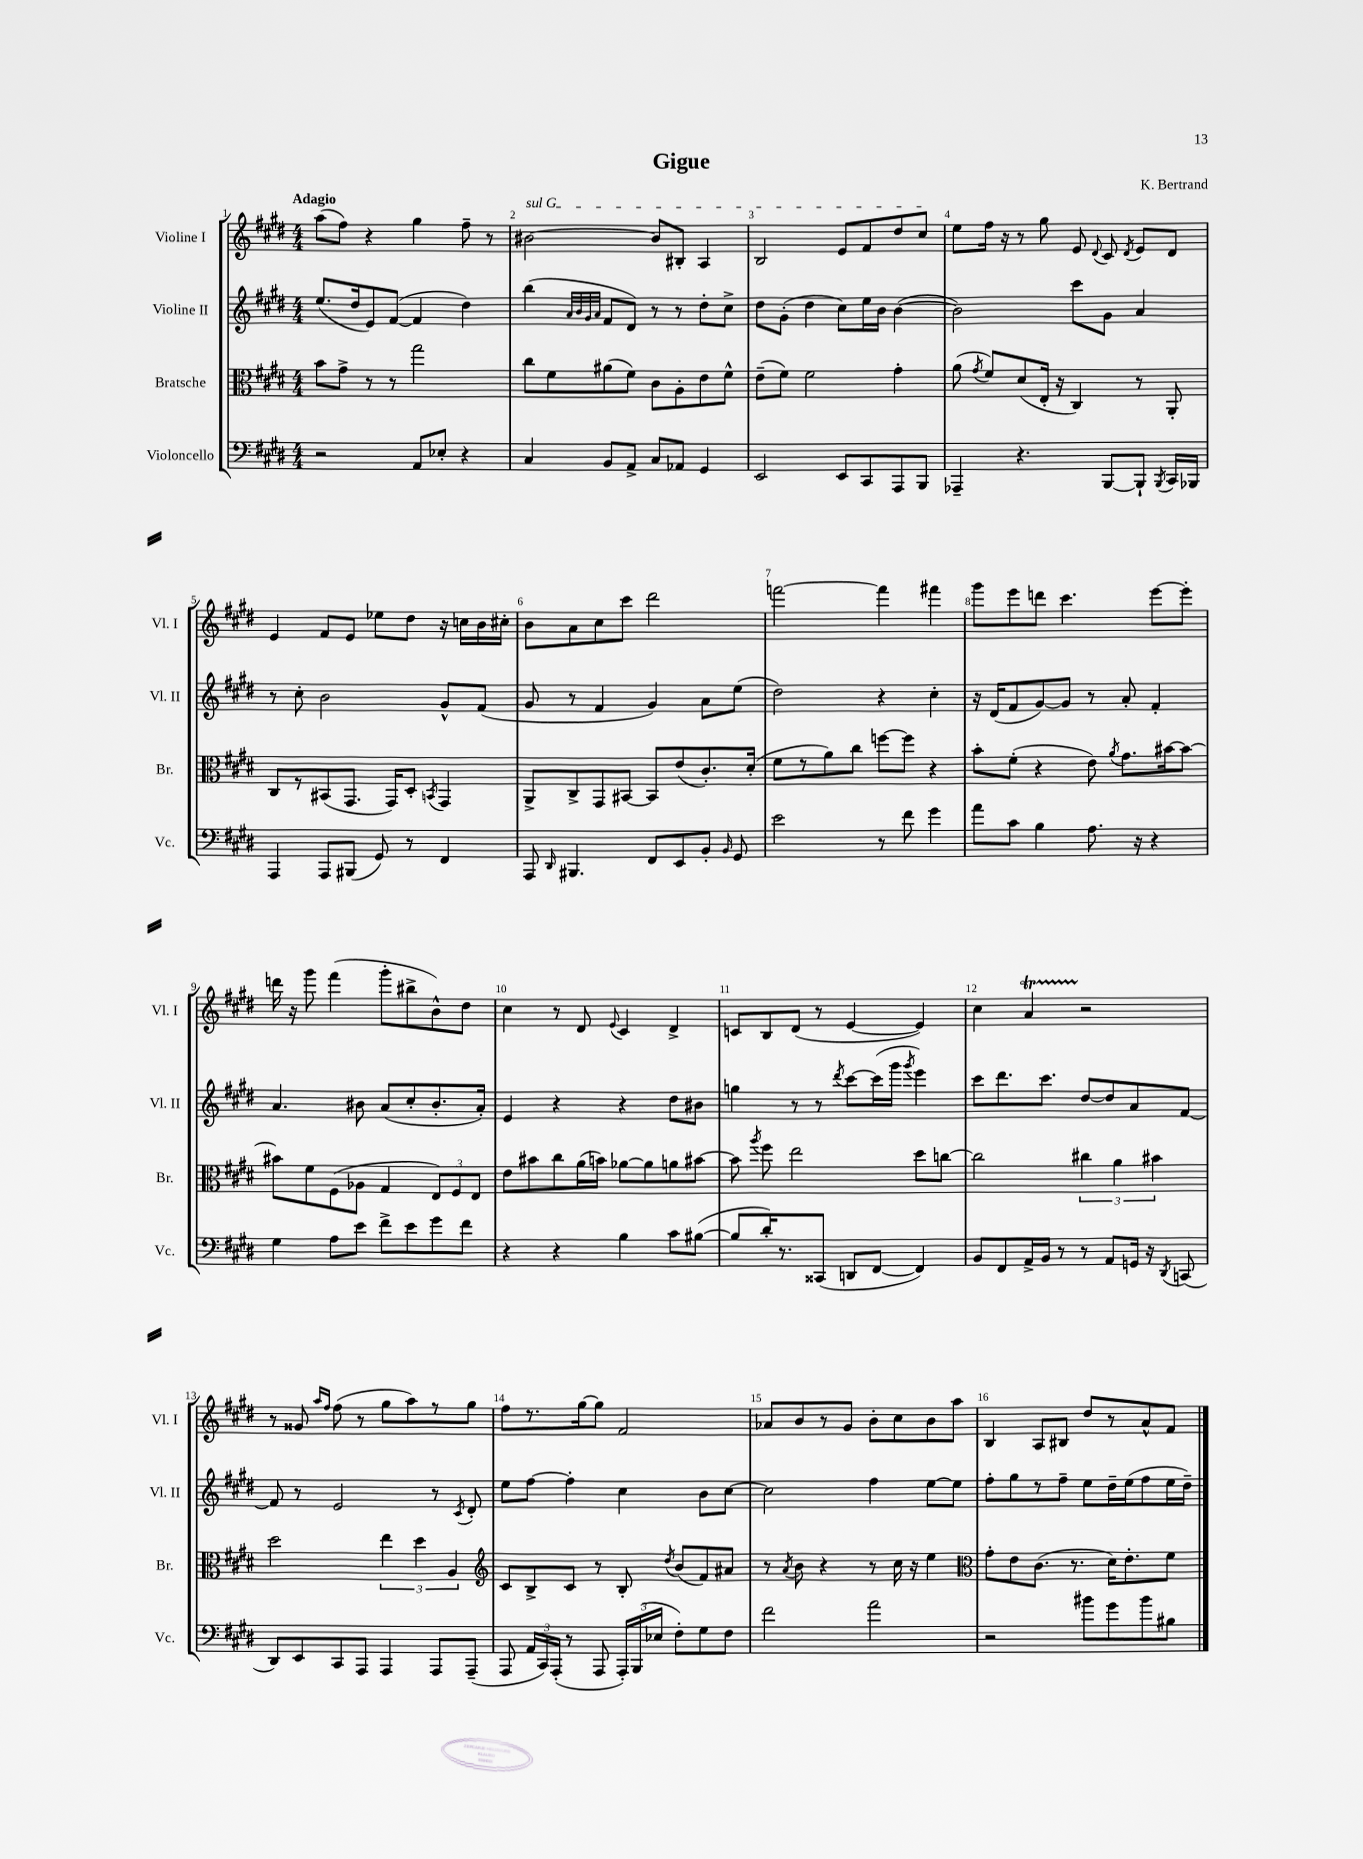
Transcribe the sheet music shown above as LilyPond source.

\header { title = "Gigue" composer = "K. Bertrand" }
<<
\new StaffGroup <<
\new Staff = "s0" \with { instrumentName = "Violine I" shortInstrumentName = "Vl. I" } {
    \clef treble \key e \major \numericTimeSignature \time 4/4 \tempo "Adagio"
    \autoBeamOff a''8[( fis''8]) r4 gis''4 fis''8-- r8 |
    \once \override TextSpanner.bound-details.left.text = \markup { \italic "sul G" } bis'2~\startTextSpan bis'8[ bis8]-. a4 |
    b2 e'8[ fis'8 dis''8 cis''8]\stopTextSpan |
    e''8[ fis''16] r16 r8 gis''8 e'8 \appoggiatura { dis'8 } cis'8 \acciaccatura { dis'8 } e'8[ dis'8] |
    e'4 fis'8[ e'8] ees''8[ dis''8] r16 c''16[ b'16 cis''16]-. |
    b'8[ a'8 cis''8 cis'''8] dis'''2 |
    f'''2~ f'''4 fis'''4 |
    gis'''8[ e'''8 d'''8] cis'''4. e'''8[~ e'''8]-. |
    d'''16 r16 gis'''8 fis'''4( gis'''8[-. bis''8-> b'8-^) dis''8] |
    cis''4 r8 dis'8 \appoggiatura { e'8 } cis'4 dis'4-> |
    c'8[ b8 dis'8]( r8 e'4~ e'4) |
    cis''4 a'4\startTrillSpan r2\stopTrillSpan |
    r8 gisis'8 \grace { a''16[ fis''16] } fis''8( r8 gis''8[ a''8) r8 gis''8] |
    fis''8[ r8. gis''16~ gis''8] fis'2 |
    aes'8[ b'8 r8 gis'8] b'8[-. cis''8 b'8 a''8] |
    b4 a8[ bis8] dis''8[ r8 a'8-^ fis'8] \bar "|." |
}
\new Staff = "s1" \with { instrumentName = "Violine II" shortInstrumentName = "Vl. II" } {
    \clef treble \key e \major \numericTimeSignature \time 4/4
    \autoBeamOff e''8.[( dis''16 e'8) fis'8]~( fis'4 dis''4) |
    b''4( \grace { a'32[ b'32 gis'32 a'32] } fis'8[ dis'8]) r8 r8 dis''8[-. cis''8]-> |
    dis''8[ gis'8]-.( dis''4 cis''8[) e''16 b'16] b'4~( |
    b'2) cis'''8[ gis'8] a'4 |
    r8 cis''8-. b'2 gis'8[-^ fis'8]( |
    gis'8 r8 fis'4 gis'4) a'8[ e''8]( |
    dis''2) r4 cis''4-. |
    r16 dis'16[( fis'8 gis'8~) gis'8] r8 a'8-. fis'4-. |
    a'4. bis'8 a'8[( cis''8-. bis'8.-. a'16]-.) |
    e'4 r4 r4 dis''8[ bis'8] |
    g''4 r8 r8 \acciaccatura { dis'''8 } cis'''8[~ cis'''16( gis'''16] \acciaccatura { gis'''8 } e'''4) |
    cis'''8[ dis'''8. cis'''8.] dis''8[~ dis''8 a'8 fis'8]~ |
    fis'8 r8 e'2 r8 \acciaccatura { cis'8 } dis'8-. |
    e''8[ fis''8]~ fis''4-. cis''4 b'8[ cis''8]~ |
    cis''2 fis''4 e''8[~ e''8] |
    fis''8[-. gis''8 r8 fis''8]-- e''8[ dis''16-- e''16( fis''8 e''16 dis''16]--) \bar "|." |
}
\new Staff = "s2" \with { instrumentName = "Bratsche" shortInstrumentName = "Br." } {
    \clef alto \key e \major \numericTimeSignature \time 4/4
    \autoBeamOff b'8[ gis'8]-> r8 r8 gis''2 |
    cis''8[ fis'8 ais'8( fis'8]) cis'8[ a8-. e'8 fis'8]-^ |
    e'8[--( fis'8]) fis'2 gis'4-. |
    a'8( \acciaccatura { gis'8 } fis'8[) dis'8( e16]-. r16 cis4) r8 a,8-. |
    cis8[ r8 bis,8( gis,8.] gis,16[) dis8]-. \acciaccatura { b,8 } gis,4 |
    a,8[-> cis8-> gis,8 bis,8]~ bis,8[ e'8( cis'8.-.) dis'16]-.( |
    fis'8[ r8 a'8) cis''8] f''8[~ f''8] r4 |
    b'8[-. fis'8]-.( r4 e'8) \acciaccatura { a'8 } gis'8.[ bis'16~ bis'8]~ |
    bis'8[ fis'8 fis8( aes8] gis4 \tuplet 3/2 { e8[) fis8 e8] } |
    e'8[ bis'8 cis''8 a'16( b'16]) aes'8[~ aes'8 a'8 bis'8]~ |
    bis'8 \acciaccatura { a''8 } fis''8 e''2 dis''8[ c''8]~ |
    c''2 \tuplet 3/2 { cis''4 a'4 bis'4 } |
    dis''2 \tuplet 3/2 { e''4 dis''4 a4 } |
    \clef treble cis'8[ b8-> cis'8] r8 b8-. \acciaccatura { dis''8 } b'8[( fis'8) ais'8] |
    r8 \acciaccatura { a'8 } b'8 r4 r8 cis''16 r16 e''4 |
    \clef alto gis'8[-. e'8 cis'8.]( r8. dis'16[) e'8.-. fis'8] \bar "|." |
}
\new Staff = "s3" \with { instrumentName = "Violoncello" shortInstrumentName = "Vc." } {
    \clef bass \key e \major \numericTimeSignature \time 4/4
    \autoBeamOff r2 a,8[ ees8]-. r4 |
    cis4 b,8[ a,8]-> cis8[ aes,8] gis,4 |
    e,2 e,8[ cis,8 a,,8 b,,8] |
    aes,,4-- r4. b,,8[~ b,,8]-! \acciaccatura { b,,8 } cis,16[ bes,,16] |
    a,,4 a,,8[ bis,,8]( gis,8) r8 fis,4 |
    a,,8 \grace { dis,16 } bis,,4. fis,8[ e,8 b,8]-. \grace { b,16 } gis,8 |
    e'2 r8 fis'8 gis'4 |
    a'8[ cis'8] b4 a8. r16 r4 |
    gis4 a8[ e'8] fis'8[-> e'8 gis'8 fis'8] |
    r4 r4 b4 cis'8[ bis8]~( |
    bis8[ dis'16-.) r8. cisis,8]( d,8[ fis,8]~ fis,4) |
    b,8[ fis,8 a,16-> b,16] r8 r8 a,8[ g,16] r16 \acciaccatura { dis,8 } c,8( |
    dis,8[) e,8 cis,8 a,,8] a,,4 a,,8[ a,,8]--( |
    a,,8 \tuplet 3/2 { a,16[ cis,16) a,,16]-.( } r8 a,,8 \tuplet 3/2 { a,,16[-.) b,,16( ees16] } fis8[-.) gis8 fis8] |
    fis'2 a'2 |
    r2 bis'8[ gis'8 bis'8 bis8] \bar "|." |
}
>>
>>
\layout { \context { \Score \override BarNumber.break-visibility = ##(#f #t #t) barNumberVisibility = #all-bar-numbers-visible } }
